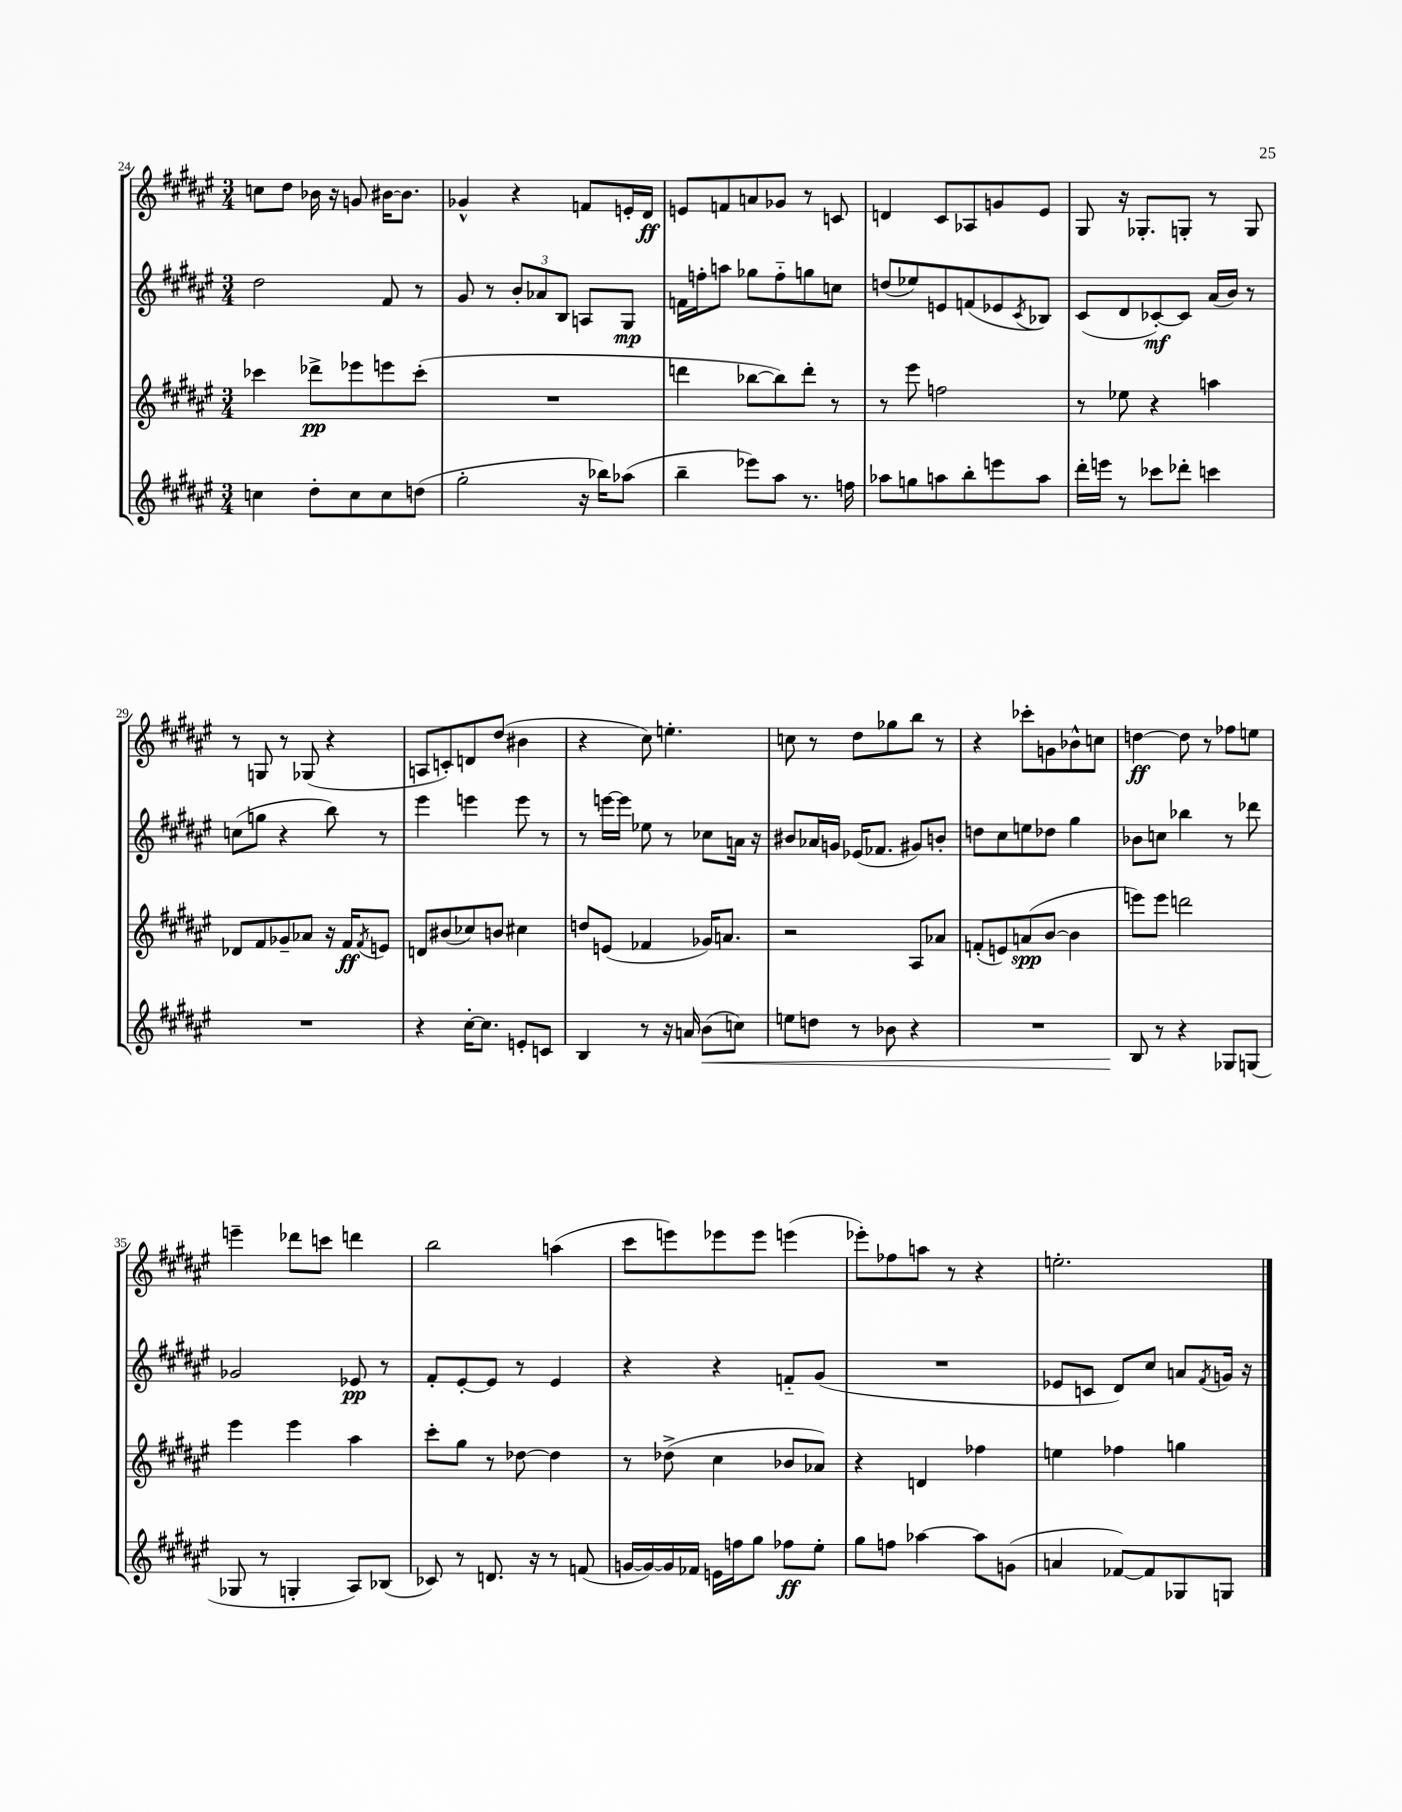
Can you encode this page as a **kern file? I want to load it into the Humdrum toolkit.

**kern	**dynam	**kern	**dynam	**kern	**dynam	**kern	**dynam
*part4	*part4	*part3	*part3	*part2	*part2	*part1	*part1
*staff4	*staff4	*staff3	*staff3	*staff2	*staff2	*staff1	*staff1
*clefG2	*	*clefG2	*	*clefG2	*	*clefG2	*
*k[f#c#g#d#a#e#]	*	*k[f#c#g#d#a#e#]	*	*k[f#c#g#d#a#e#]	*	*k[f#c#g#d#a#e#]	*
*M3/4	*	*M3/4	*	*M3/4	*	*M3/4	*
=24	=24	=24	=24	=24	=24	=24	=24
4ccn\	.	4ccc-X\	.	2dd#\	.	8ccn\L	.
.	.	.	.	.	.	8dd#\J	.
8dd#'\L	.	8ddd-X^\L	pp	.	.	16b-X\	.
.	.	.	.	.	.	16r	.
8cc\	.	8eee-X\	.	.	.	8gn/	.
8cc\	.	8eeen\	.	8f#/	.	[16b#X\KL	.
.	.	.	.	.	.	8.b#\J]	.
(8ddn\J	.	(8ccc-'\J	.	8r	.	.	.
=25	=25	=25	=25	=25	=25	=25	=25
2gg#'\	.	2.r	.	8g#/	.	4g-X^^/	.
.	.	.	.	8r	.	.	.
.	.	.	.	12b'/L	.	4r	.
.	.	.	.	12a-X/	.	.	.
.	.	.	.	12B/J	.	.	.
16r	.	.	.	8An/L	.	8fn/L	.
16bb-X\KL)	.	.	.	.	.	.	.
(8aa-X\J	.	.	.	8G#/J	mp	16en'/L	.
.	.	.	.	.	.	16d#/JJ	ff
=26	=26	=26	=26	=26	=26	=26	=26
4bb~\	.	4dddn\	.	16fn\LL	.	8en/L	.
.	.	.	.	16ffn'\J	.	.	.
.	.	.	.	8aan\J	.	8fn/	.
8eee-X\L)	.	[8bb-X\L	.	8gg-X\L	.	8an/	.
8aa#\J	.	8bb-\])	.	8ff\	.	8g-X/J	.
8.r	.	8ddd'\J	.	8ggn\	.	8r	.
.	.	8r	.	8ccn\J	.	8cn/	.
16ffn\	.	.	.	.	.	.	.
=27	=27	=27	=27	=27	=27	=27	=27
8aa-X\L	.	8r	.	(8ddn/L	.	4dn/	.
8ggn\	.	8eee#\	.	8ee-X/)	.	.	.
8aan\	.	2ffn\	.	8en/	.	8c#/L	.
8bb'\	.	.	.	(8fn/	.	8A-X/	.
8eeen\	.	.	.	8e-X/	.	8gn/	.
.	.	.	.	8qc#/	.	.	.
8aa\J	.	.	.	8B-X/J)	.	8e#/J	.
=28	=28	=28	=28	=28	=28	=28	=28
16ddd#'\LL	.	8r	.	(8c#/L	.	8G#/	.
16eeen\JJ	.	.	.	.	.	.	.
8r	.	8ee-X\	.	8d#/	.	16r	.
.	.	.	.	.	.	8.G-X'/L	.
8ccc-X\L	.	4r	.	[8c-X'/)	mf	.	.
8ddd-X'\J	.	.	.	8c-/J]	.	8Gn'/J	.
4cccn\	.	4aan\	.	(16a#/LL	.	8r	.
.	.	.	.	16b/JJ)	.	.	.
.	.	.	.	8r	.	8G/	.
!!LO:LB:g=z
=29	=29	=29	=29	=29	=29	=29	=29
2.r	.	8d-X/L	.	(8ccn\L	.	8r	.
.	.	8f#/	.	8ggn\J	.	8Gn/	.
.	.	8g-X~/	.	4r	.	8r	.
.	.	8a-X/J	.	.	.	(8G-X/	.
.	.	16r	.	8bb\)	.	4r	.
.	.	16f#/KL	ff	.	.	.	.
.	.	8qf#/	.	.	.	.	.
.	.	8en/J	.	8r	.	.	.
=30	=30	=30	=30	=30	=30	=30	=30
4r	.	8dn/L	.	4eee#\	.	8An/L	.
.	.	(8b#X/	.	.	.	8cn'/)	.
[16cc#'\KL	.	8cc-X/)	.	4eeen\	.	8dn/	.
8.cc#\J]	.	.	.	.	.	.	.
.	.	8bn/J	.	.	.	(8dd#/J	.
8en'/L	.	4cc#X\	.	8eee\	.	4b#X\	.
8cn/J	.	.	.	8r	.	.	.
=31	=31	=31	=31	=31	=31	=31	=31
4B/	.	8ddn/L	.	8r	.	4r	.
.	.	(8en/J	.	[16eeen\LL	.	.	.
.	.	.	.	16eee\JJ]	.	.	.
8r	.	4f-X/	.	8ee-X\	.	8cc#\)	.
16r	.	.	.	8r	.	4.een'\	.
16an/	.	.	.	.	.	.	.
!	!LO:HP:b	!	!	!	!	!	!
(8b\L	<	16g-X/KL)	.	8cc-X\L	.	.	.
.	.	8.an/J	.	.	.	.	.
8ccn\J)	.	.	.	16an\Jk	.	.	.
.	.	.	.	16r	.	.	.
=32	=32	=32	=32	=32	=32	=32	=32
8een\L	.	2r	.	8b#X/L	.	8ccn\	.
8ddn\J	.	.	.	16a-X/L	.	8r	.
.	.	.	.	16gn/JJ	.	.	.
8r	.	.	.	(16e-X/KL	.	8dd#\L	.
.	.	.	.	8.f-X/J	.	.	.
8b-X\	.	.	.	.	.	8gg-X\	.
4r	.	8A#/L	.	8g#X/L)	.	8bb\J	.
.	.	8a-X/J	.	8bn'/J	.	8r	.
=33	=33	=33	=33	=33	=33	=33	=33
2.r	.	(8fn'/L	.	8ddn\L	.	4r	.
.	.	8en/)	.	8cc#\	.	.	.
.	.	(8an/	spp	8een\	.	8ccc-X'\L	.
.	.	[8b/J	.	8dd-X\J	.	8gn\	.
.	.	4b\]	.	4gg#\	.	8b-X^^\	.
.	.	.	.	.	.	8ccn\J	.
=34	=34	=34	=34	=34	=34	=34	=34
8B/	.	8eeen\L)	.	8b-X\L	.	[4ddn\	ff
8r	[	8eee\J	.	8ccn\J	.	.	.
4r	.	2dddn\	.	4bb-X\	.	8dd\]	.
.	.	.	.	.	.	8r	.
8G-X/L	.	.	.	8r	.	8ff-X\L	.
(8Gn/J	.	.	.	8ddd-X\	.	8een\J	.
!!LO:LB:g=z
=35	=35	=35	=35	=35	=35	=35	=35
8G-X/	.	4eee#\	.	2g-X/	.	4eeen~\	.
8r	.	.	.	.	.	.	.
4Gn'/	.	4eee#\	.	.	.	8ddd-X\L	.
.	.	.	.	.	.	8cccn\J	.
8A#/L)	.	4aa#\	.	8e-X/	pp	4dddn\	.
(8B-X/J	.	.	.	8r	.	.	.
=36	=36	=36	=36	=36	=36	=36	=36
8c-X/)	.	8ccc#'\L	.	8f#'/L	.	2bb\	.
8r	.	8gg#\J	.	[8e#'/	.	.	.
8.dn/	.	8r	.	8e#/J]	.	.	.
.	.	[8dd-X\	.	8r	.	.	.
16r	.	.	.	.	.	.	.
8r	.	4dd-\]	.	4e#/	.	(4aan\	.
(8fn/	.	.	.	.	.	.	.
=37	=37	=37	=37	=37	=37	=37	=37
[16gn/LL	.	8r	.	4r	.	8ccc#\L	.
16g/_)	.	.	.	.	.	.	.
16g/]	.	(8dd-X^\	.	.	.	8eeen\)	.
16f-X/JJ	.	.	.	.	.	.	.
16en\LL	.	4cc#\	.	4r	.	8eee-X\	.
16ffn\J	.	.	.	.	.	.	.
8gg#\J	.	.	.	.	.	8eee-\J	.
8ff-X\L	ff	8b-X/L	.	8fn/L	.	(4eeen\	.
8ee#'\J	.	8a-X/J)	.	(8g#/J	.	.	.
=38	=38	=38	=38	=38	=38	=38	=38
8gg#\L	.	4r	.	2.r	.	8eee-X'\L)	.
8ffn\J	.	.	.	.	.	8ff-X\	.
[4aa-X\	.	4dn/	.	.	.	8aan\J	.
.	.	.	.	.	.	8r	.
8aa-\L]	.	4ff-X\	.	.	.	4r	.
(8gn\J	.	.	.	.	.	.	.
=39	=39	=39	=39	=39	=39	=39	=39
4an/	.	4een\	.	8e-X/L	.	2.een'\	.
.	.	.	.	8cn/J	.	.	.
[8f-X/L)	.	4ff-X\	.	8d#/L)	.	.	.
8f-/]	.	.	.	8cc#/J	.	.	.
8G-X/	.	4ggn\	.	8an/L	.	.	.
.	.	.	.	8qf#/	.	.	.
8Gn/J	.	.	.	16gn/Jk	.	.	.
.	.	.	.	16r	.	.	.
==	==	==	==	==	==	==	==
*-	*-	*-	*-	*-	*-	*-	*-
